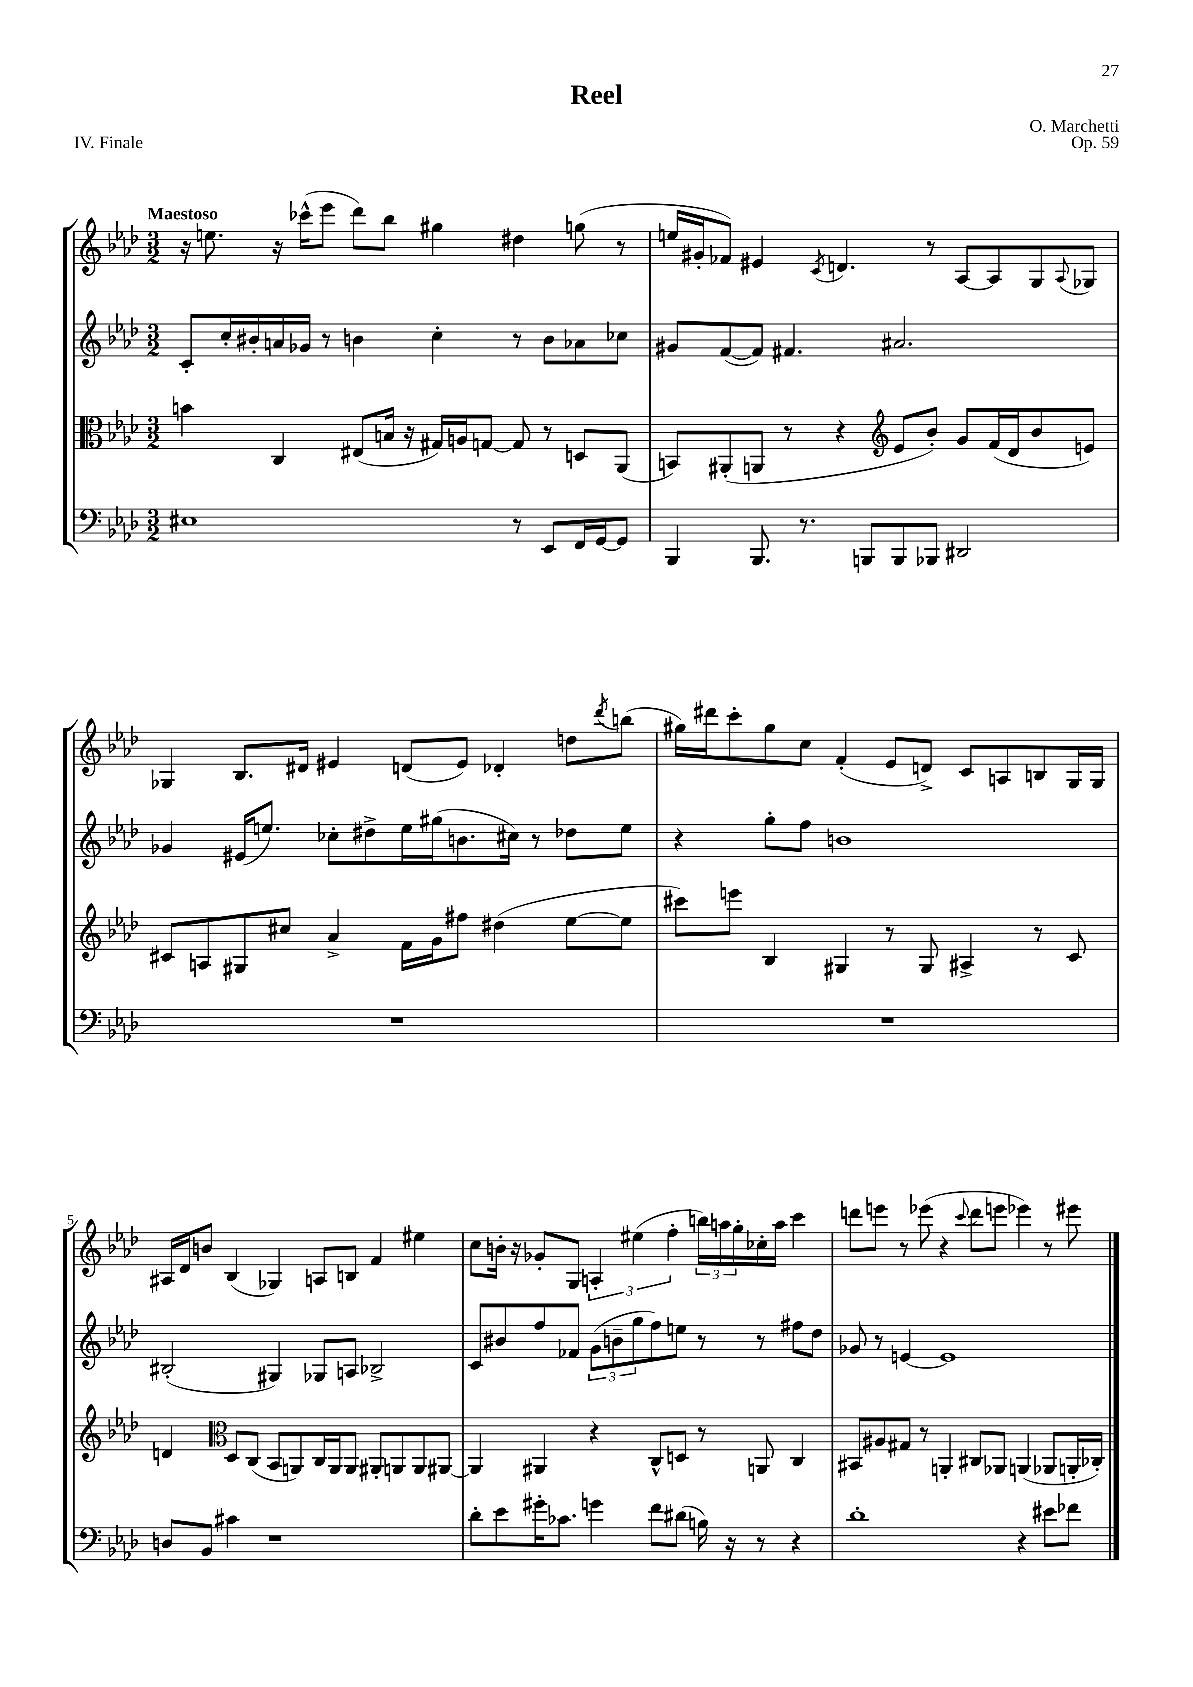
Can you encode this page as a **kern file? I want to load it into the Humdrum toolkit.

**kern	**kern	**kern	**kern
*part4	*part3	*part2	*part1
*staff4	*staff3	*staff2	*staff1
*clefF4	*clefC3	*clefG2	*clefG2
*k[b-e-a-d-]	*k[b-e-a-d-]	*k[b-e-a-d-]	*k[b-e-a-d-]
*M3/2	*M3/2	*M3/2	*M3/2
=1	=1	=1	=1
!	!	!	!LO:TX:a:B:t=Maestoso
1E#X	4bn\	8c'/L	16r
.	.	.	8.een\
.	.	16cc'/L	.
.	.	16b#X'/	.
.	4C/	16an/	16r
.	.	16g-X/JJ	(16ccc-X^^\KL
.	.	8r	8eee-\J
.	(8E#X/L	4bn\	8ddd-\L)
.	16Bn/Jk	.	8bb-\J
.	16r	.	.
.	16G#X/LL)	4cc'\	4gg#X\
.	16An/J	.	.
.	[8Gn/J	.	.
8r	8G/]	8r	4dd#X\
8EE-/L	8r	8b\L	.
16FF/L	8Dn/L	8a-X\	(8ggn\
[16GG/J	.	.	.
8GG/J]	(8AA-/J	8cc-X\J	8r
=2	=2	=2	=2
4BBB-/	8BBn/L)	8g#X/L	16een/LL
.	.	.	16g#X'/J
.	(8AA#X'/	([8f/	8f-X/J)
8.BBB-/	8AAn/J	8f/J])	4e#X/
.	8r	4.f#X/	.
8.r	.	.	.
.	.	.	8qc/
.	4r	.	4.dn/
8BBBn/L	.	.	.
*	*clefG2	*	*
8BBB/	8e-/L	2.a#X/	.
8BBB-X/J	8b-'/J)	.	8r
2DD#X/	8g/L	.	[8A-/L
.	(16f/L	.	8A-/]
.	16d-/J	.	.
.	8b-/	.	8G/
.	.	.	8qqA-/
.	8en/J)	.	8G-X/J
!!LO:LB:g=z
=3	=3	=3	=3
1.r	8c#X/L	4g-X/	4G-X/
.	8An/	.	.
.	8G#X/	(16e#X/KL	8.B-/L
.	.	8.een/J)	.
.	8cc#X/J	.	.
.	.	.	16d#X/Jk
.	4a-^/	8cc-X'\L	4e#X/
.	.	8dd#X^\	.
.	16f\LL	16ee\L	(8dn/L
.	16g\J	(16gg#X\J	.
.	8ff#X\J	8.bn\	8e#/J)
.	(4dd#X\	.	4d-X'/
.	.	16cc#X\Jk)	.
.	.	8r	.
.	[8ee-\L	8dd-X\L	8ddn\L
.	.	.	8qddd-/
.	8ee-\J]	8ee\J	(8bbn\J
=4	=4	=4	=4
1.r	8ccc#X\L)	4r	16gg#X\LL)
.	.	.	16ddd#X\J
.	8eeen\J	.	8ccc'\
.	4B-/	8gg'\L	8gg#\
.	.	8ff\J	8cc\J
.	4G#X/	1bn	(4f'/
.	8r	.	8e-/L
.	8G#/	.	8dn^/J)
.	4A#X^/	.	8c/L
.	.	.	8An/
.	8r	.	8Bn/
.	8c/	.	16G/L
.	.	.	16G/JJ
!!LO:LB:g=z
=5	=5	=5	=5
8Dn/L	4dn/	(2B#X'/	16A#X/LL
.	.	.	16d-/J
8BB-/J	.	.	8bn/J
*	*clefC3	*	*
4c#X\	8D-/L	.	(4B-/
.	(8C/J	.	.
1r	8BB-/L	4G#X/)	4G-X/)
.	8AAn/)	.	.
.	16C/L	8G-X/L	8An/L
.	16AA/J	.	.
.	8AA/J	8An/J	8Bn/J
.	8AA#X'/L	2B-X^/	4f/
.	8AAn/	.	.
.	8AA/	.	4ee#X\
.	[8AA#X/J	.	.
=6	=6	=6	=6
8d-'\L	4AA#/]	8c/L	8cc\L
8e-\	.	8b#X/	16bn'\Jk
.	.	.	16r
16g#X'\K	4AA#X/	8ff/	8g-X'/L
8.c-X\J	.	.	.
.	.	8f-X/J	8G/J
4gn\	4r	(12g\L	6An'/
.	.	12bn~\	.
.	.	12gg\	(6ee#X\
8f\L	8C^^/L	8ff\)	.
.	.	.	6ff'\
(8d#X\J	8Dn/J	8een\J	.
16Bn\)	8r	8r	24bbn\LL)
.	.	.	24aan\
16r	.	.	.
.	.	.	24gg'\
8r	8AAn/	8r	16cc-X'\
.	.	.	16aa\JJ
4r	4C/	8ff#X\L	4ccc\
.	.	8dd-\J	.
=7	=7	=7	=7
1d-'	8BB#X/L	8g-X/	8dddn\L
.	8A#X/	8r	8eeen\J
.	8G#X/J	[4en/	8r
.	8r	.	(8eee-X\
.	4AAn'/	1e]	4r
.	.	.	8qqccc/
.	8C#X/L	.	8ddd\L
.	8AA-X/J	.	8eeen\J
4r	(4AAn/	.	4eee-X\)
8e#X\L	8AA-X/L	.	8r
8f-X\J	16AAn'/L	.	8eee#X\
.	16C-X'/JJ)	.	.
==	==	==	==
*-	*-	*-	*-
